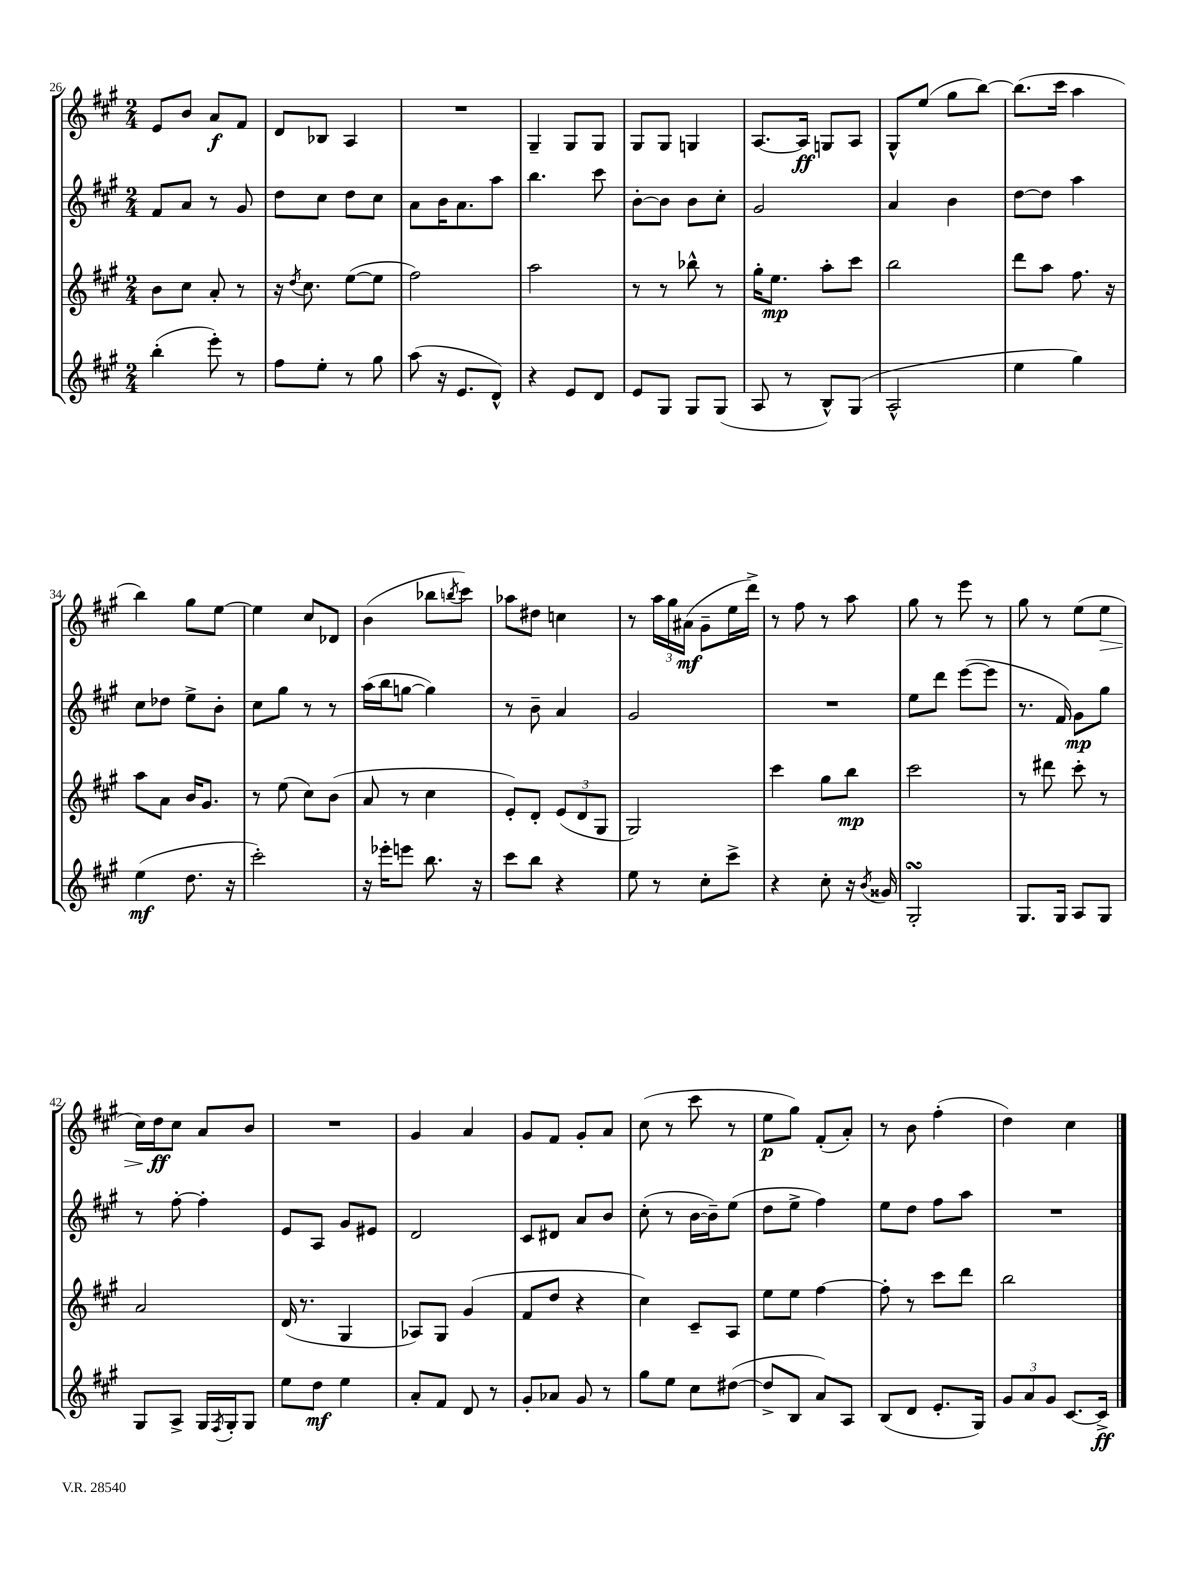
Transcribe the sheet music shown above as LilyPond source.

<<
\new StaffGroup <<
\new Staff = "s0" {
    \clef treble \key a \major \numericTimeSignature \time 2/4
    e'8 b'8 a'8\f fis'8 |
    d'8 bes8 a4 |
    R2 |
    gis4-- gis8 gis8 |
    gis8 gis8 g4 |
    a8.~ a16\ff g8 a8 |
    gis8-^ e''8( gis''8 b''8~) |
    b''8.( cis'''16 a''4 |
    b''4) gis''8 e''8~ |
    e''4 cis''8 des'8 |
    b'4( bes''8 \acciaccatura { b''8 } cis'''8) |
    aes''8 dis''8 c''4 |
    r8 \tuplet 3/2 { a''16 gis''16 ais'16\mf( } gis'8-- e''16 d'''16->) |
    r8 fis''8 r8 a''8 |
    gis''8 r8 e'''8 r8 |
    gis''8 r8 e''8( e''8\> |
    cis''16) d''16\ff\! cis''8 a'8 b'8 |
    R2 |
    gis'4 a'4 |
    gis'8 fis'8 gis'8-. a'8 |
    cis''8( r8 cis'''8 r8 |
    e''8\p gis''8) fis'8-.( a'8-.) |
    r8 b'8 fis''4-.( |
    d''4) cis''4 \bar "|." |
}
\new Staff = "s1" {
    \clef treble \key a \major \numericTimeSignature \time 2/4
    fis'8 a'8 r8 gis'8 |
    d''8 cis''8 d''8 cis''8 |
    a'8 b'16 a'8. a''8 |
    b''4. cis'''8 |
    b'8~-. b'8 b'8 cis''8-. |
    gis'2 |
    a'4 b'4 |
    d''8~ d''8 a''4 |
    cis''8 des''8 e''8-> b'8-. |
    cis''8 gis''8 r8 r8 |
    a''16( b''16 g''8~ g''4) |
    r8 b'8-- a'4 |
    gis'2 |
    R2 |
    e''8 d'''8 e'''8~( e'''8 |
    r8. fis'16) gis'8\mp gis''8 |
    r8 fis''8~-. fis''4-. |
    e'8 a8 gis'8 eis'8 |
    d'2 |
    cis'8 dis'8 a'8 b'8 |
    cis''8-.( r8 b'16~ b'16--) e''8( |
    d''8 e''8-> fis''4) |
    e''8 d''8 fis''8 a''8 |
    R2 \bar "|." |
}
\new Staff = "s2" {
    \clef treble \key a \major \numericTimeSignature \time 2/4
    b'8 cis''8 a'8-. r8 |
    r16 \acciaccatura { d''8 } cis''8. e''8~( e''8 |
    fis''2) |
    a''2 |
    r8 r8 bes''8-^ r8 |
    gis''16-. e''8.\mp a''8-. cis'''8 |
    b''2 |
    d'''8 a''8 fis''8. r16 |
    a''8 a'8 b'16 gis'8. |
    r8 e''8( cis''8) b'8( |
    a'8 r8 cis''4 |
    e'8-.) d'8-. \tuplet 3/2 { e'8( d'8 gis8 } |
    gis2) |
    cis'''4 gis''8 b''8\mp |
    cis'''2 |
    r8 dis'''8 cis'''8-. r8 |
    a'2 |
    d'16( r8. gis4 |
    aes8) gis8 gis'4( |
    fis'8 d''8 r4 |
    cis''4) cis'8-- a8 |
    e''8 e''8 fis''4~ |
    fis''8-. r8 cis'''8 d'''8 |
    b''2 \bar "|." |
}
\new Staff = "s3" {
    \clef treble \key a \major \numericTimeSignature \time 2/4
    b''4-.( e'''8-.) r8 |
    fis''8 e''8-. r8 gis''8 |
    a''8( r16 e'8. d'8-^) |
    r4 e'8 d'8 |
    e'8 gis8 gis8 gis8( |
    a8 r8 b8-^) gis8( |
    a2-^ |
    e''4 gis''4) |
    e''4\mf( d''8. r16 |
    cis'''2-.) |
    r16 ees'''16-. e'''8 b''8. r16 |
    cis'''8 b''8 r4 |
    e''8 r8 cis''8-. cis'''8-> |
    r4 cis''8-. r16 \acciaccatura { b'8 } gisis'16 |
    gis2-.\turn |
    gis8. gis16 a8 gis8 |
    gis8 a8-> gis16 \acciaccatura { fis8 } gis16-. gis8 |
    e''8 d''8\mf e''4 |
    a'8-. fis'8 d'8 r8 |
    gis'8-. aes'8 gis'8 r8 |
    gis''8 e''8 cis''8 dis''8~( |
    dis''8-> b8 a'8) a8 |
    b8( d'8 e'8.-. gis16) |
    \tuplet 3/2 { gis'8 a'8 gis'8 } cis'8.~ cis'16->\ff \bar "|." |
}
>>
>>
\layout { \context { \Score currentBarNumber = #26 } }
